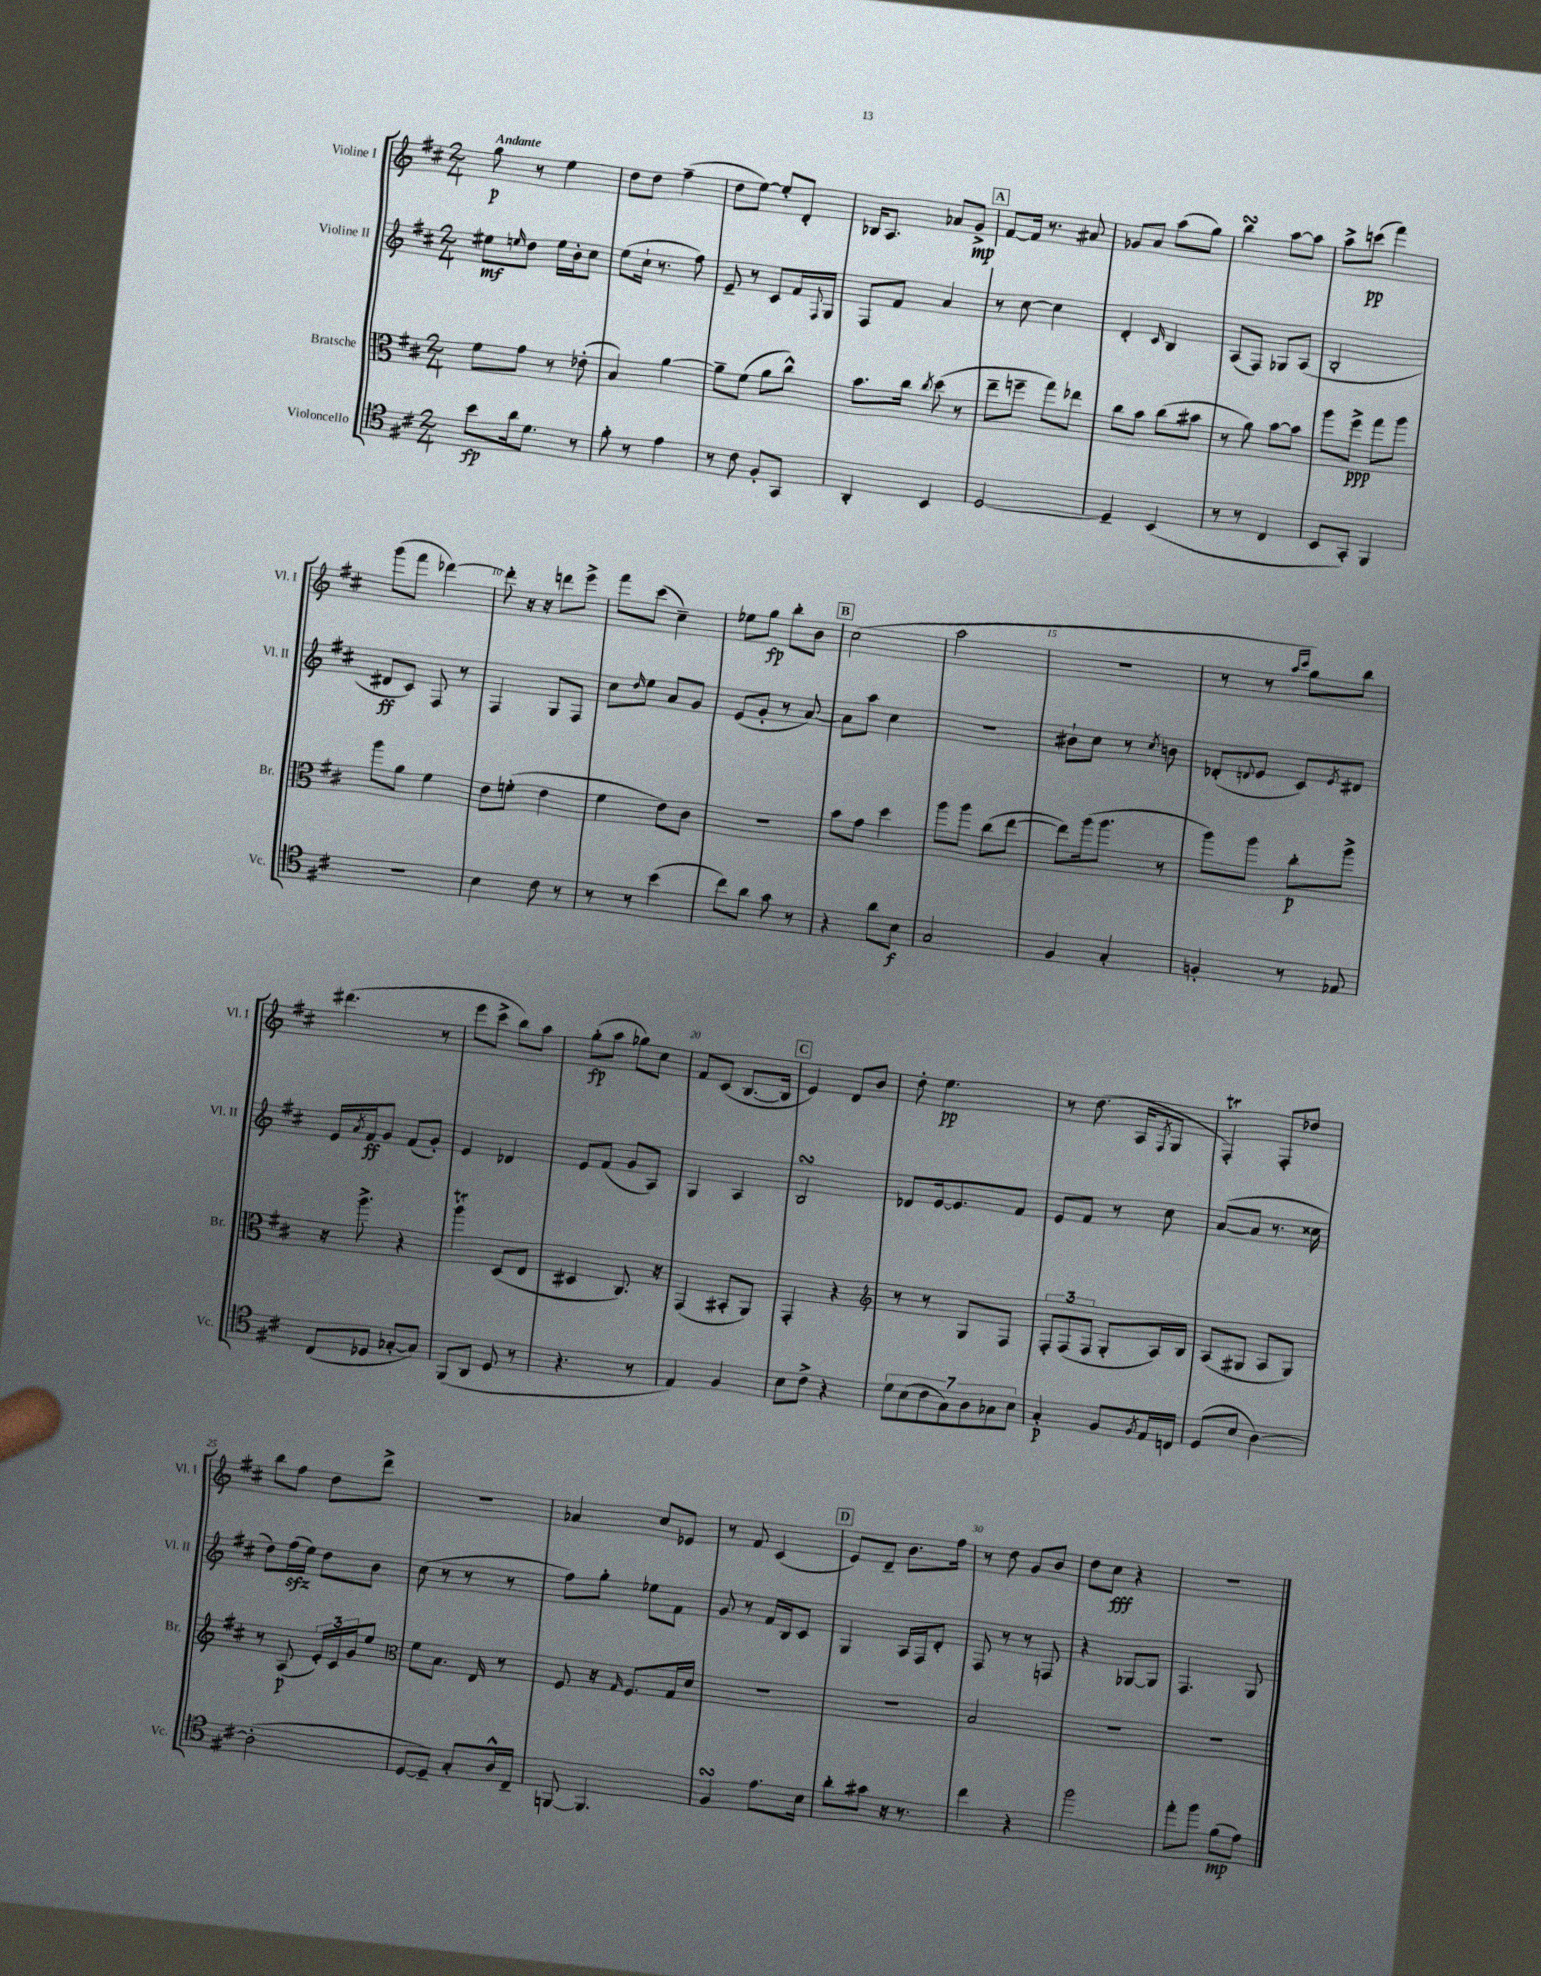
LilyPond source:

<<
\new StaffGroup <<
\new Staff = "s0" \with { instrumentName = "Violine I" shortInstrumentName = "Vl. I" } {
    \clef treble \key d \major \numericTimeSignature \time 2/4 \tempo "Andante"
    g''8\p r8 e''4 |
    d''8 d''8 fis''4--( |
    d''8 e''8~) e''8-. d'8-. |
    bes16 a8. aes'8 g'8->\mp |
    \mark \markup { \box "A" } fis'8~ fis'16 r8. ais'8 |
    ges'8 a'8 a''8( g''8) |
    b''4\turn a''8~ a''8 |
    a''8-> c'''8\pp( fis'''4) |
    g'''8( fis'''8 des'''4~) |
    des'''8-. r16 r16 d'''8 e'''8-> |
    fis'''8 cis'''8( cis''4--) |
    ees''8 g''8\fp b''8-. b'8 |
    \mark \markup { \box "B" } cis''2( |
    a''2 |
    r2 |
    r8 r8 \grace { a''16 cis'''16 } g''8) b''8 |
    dis'''4.( r8 |
    e'''8 cis'''8-> b''8) a''8 |
    g''8-.\fp( a''8 ges''8) cis''8 |
    fis'8 cis'8( b8.~ b16 |
    \mark \markup { \box "C" } e'4) d'8 b'8 |
    d''8-. e''4.\pp |
    r8 d''8.( a16 \acciaccatura { fis8 } g8 |
    fis4-.\trill) fis8-. des''8 |
    b''8 fis''8 d''8 d'''8-> |
    R2 |
    aes'4 cis''8 ees'8 |
    r8 fis'8 cis'4( |
    \mark \markup { \box "D" } e'8) d'8-- b'8. fis''16 |
    r8 d''8 g'8 b'8 |
    d''8 cis''8\fff r4 |
    R2 \bar "|." |
}
\new Staff = "s1" \with { instrumentName = "Violine II" shortInstrumentName = "Vl. II" } {
    \clef treble \key d \major \numericTimeSignature \time 2/4
    eis''8\mf \grace { e''16 } d''8 e''16 b'16-. cis''8 |
    e''8( cis''16-! r8. fis''8) |
    e'8-- r8 cis'8 fis'16 \appoggiatura { fis8 } g16 |
    fis8 fis'8 a'4 |
    \mark \markup { \box "A" } r8 cis''8~ cis''4 |
    d'4-. \grace { cis'16 } b4 |
    a8( fis8) ges8 a8( |
    b2-. |
    dis'8\ff cis'8) fis8 r8 |
    fis4 g8 fis8 |
    cis''8 \grace { d''16 } e''8 a'8 g'8 |
    e'8( g'8-. r8 a'8~) |
    \mark \markup { \box "B" } a'8 a''8 cis''4 |
    R2 |
    bis'8-! cis''8 r8 \acciaccatura { cis''8 } b'8 |
    des'8-.( \appoggiatura { d'8 } e'8 cis'8) \acciaccatura { e'8 } dis'8 |
    e'16 \acciaccatura { a'8 } fis'16\ff g'8 fis'8( g'8-.) |
    e'4 des'4 |
    e'8 fis'8( g'8 a8) |
    g4 a4 |
    \mark \markup { \box "C" } b2\turn |
    des'8 e'16~ e'8. fis'8 |
    e'8 fis'8 r8 cis''8 |
    a'8~( a'8 r8. cisis''16 |
    d''8) fis''16\sfz( e''16) d''8 b'8 |
    cis''8( r8 r8 r8 |
    fis''8) g''8-. ees''8 fis'8 |
    g'8 r8 fis'16 b16 cis'8 |
    \mark \markup { \box "D" } g4 a16 fis16 d'8-. |
    fis8 r8 r8 f8 |
    r4 ges8~ ges8 |
    fis4. g8 \bar "|." |
}
\new Staff = "s2" \with { instrumentName = "Bratsche" shortInstrumentName = "Br." } {
    \clef alto \key d \major \numericTimeSignature \time 2/4
    fis'8 g'8 r8 ees'8-.( |
    b4) a'4~ |
    a'8-- fis'8( a'8 cis''8-^) |
    b'8. cis''16 \acciaccatura { cis''8 } d''8( r8 |
    \mark \markup { \box "A" } e''8-- f''8-- g''8) ees''8 |
    cis''8 b'8 cis''8( bis'8 |
    r8 a'8) b'8~ b'8 |
    a''8 fis''8->\ppp g''8 a''8 |
    a''8 a'8 fis'4 |
    e'8 f'8-.( e'4 |
    fis'4 e'8) cis'8 |
    R2 |
    \mark \markup { \box "B" } b'8 g'8 d''4 |
    a''8 a''8 cis''8( e''8~ |
    e''8) a''16( a''8. r8 |
    a''8) a''8 cis''8-.\p a''8-> |
    r16 a''8.-> r4 |
    a''4\trill d8( e8 |
    dis4 cis8.) r16 |
    g,4( bis,8-. a,8) |
    \mark \markup { \box "C" } g,4-. r4 |
    \clef treble r8 r8 g8 fis8 |
    \tuplet 3/2 { fis8-. fis8( fis8 } g8-. a16) b16 |
    a8( gis8 a8 gis8) |
    r8 a8\p( \tuplet 3/2 { e'16-.) cis'16 g'16 } e''8 |
    \clef alto fis'8 b8. e16 r8 |
    fis8 r16 \grace { g16 } fis8. g16 d'16 |
    R2 |
    \mark \markup { \box "D" } R2 |
    b2 |
    R2 |
    R2 \bar "|." |
}
\new Staff = "s3" \with { instrumentName = "Violoncello" shortInstrumentName = "Vc." } {
    \clef tenor \key d \major \numericTimeSignature \time 2/4
    b'8\fp a'16 d'8. r8 |
    fis'8-. r8 e'4 |
    r8 cis'8 fis8-. g,8 |
    a,4-. b,4 |
    \mark \markup { \box "A" } d2~ |
    d4-- b,4( |
    r8 r8 cis4 |
    b,8 g,8-.) fis,4 |
    R2 |
    b4 cis'8 r8 |
    r8 r8 b'4( |
    cis''8) a'8 g'8 r8 |
    \mark \markup { \box "B" } r4 a'8 b8\f |
    g2 |
    fis4 g4-. |
    f4-. r8 ees8 |
    cis8( des8 ges8~-. ges8) |
    fis,8( a,8 d8 r8 |
    r4. r8 |
    e4) fis4 |
    \mark \markup { \box "C" } b8 cis'8-> r4 |
    \tuplet 7/4 { d'8 b8( cis'8 g8) a8 ges8 b8 } |
    g4-.\p fis8 \acciaccatura { fis8 } e16 c16 |
    d8( b8 a4~) |
    a2-.( |
    d8~ d8--) g8-. a16-^ cis16-- |
    f,8~ f,4. |
    fis4\turn e'8. b16 |
    \mark \markup { \box "D" } a'8-. gis'8 r16 r8. |
    cis''4 r4 |
    fis''2 |
    e''8-. fis''8 fis'8\mp( e'8) \bar "|." |
}
>>
>>
\layout { \context { \Score \override BarNumber.break-visibility = ##(#f #t #t) barNumberVisibility = #(every-nth-bar-number-visible 5) } }
